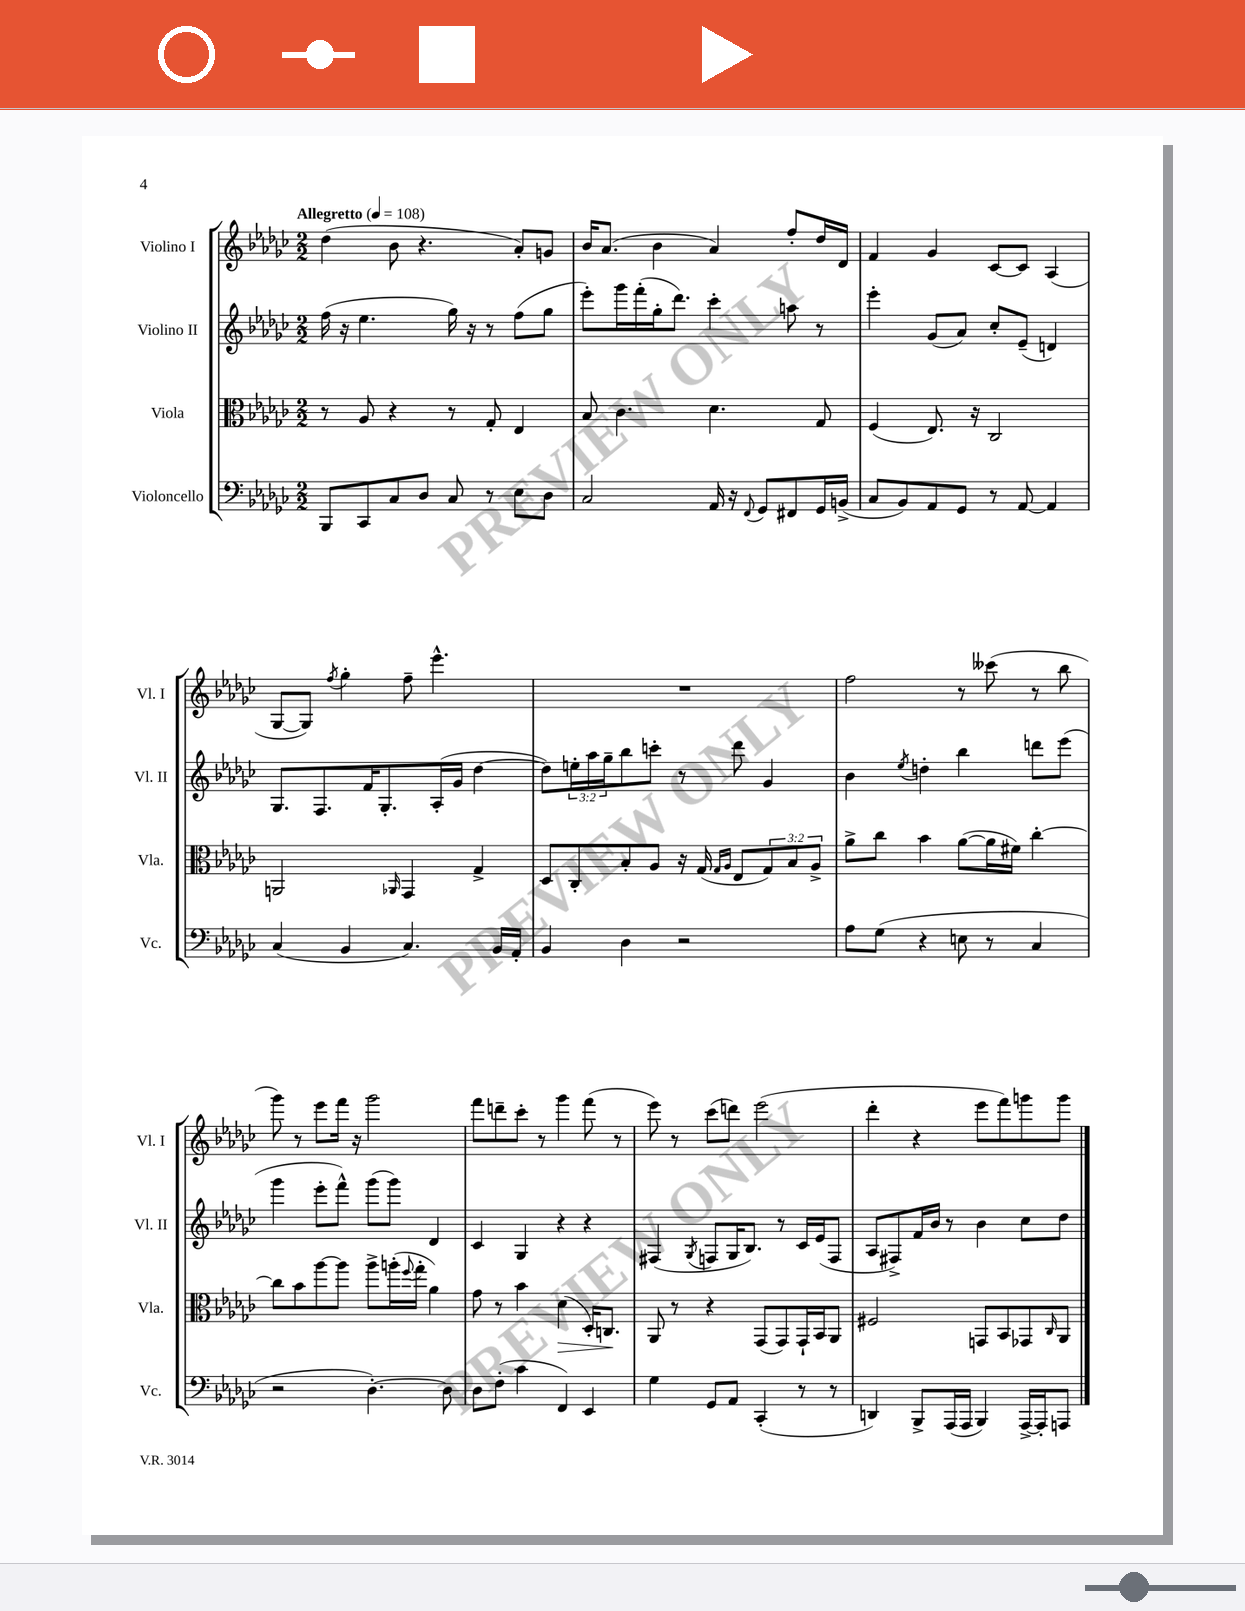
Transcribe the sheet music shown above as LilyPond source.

<<
\new StaffGroup <<
\new Staff = "s0" \with { instrumentName = "Violino I" shortInstrumentName = "Vl. I" } {
    \clef treble \key ges \major \numericTimeSignature \time 2/2 \tempo "Allegretto" 4 = 108
    des''4( bes'8 r4. aes'8-.) g'8 |
    bes'16 aes'8.( bes'4 aes'4) f''8-. des''16 des'16 |
    f'4 ges'4 ces'8~ ces'8 aes4( |
    ges8~ ges8) \acciaccatura { f''8 } ges''4-. f''8-- ees'''4.-^ |
    R1 |
    f''2 r8 ceses'''8( r8 bes''8 |
    ges'''8) r8 ees'''8 f'''16 r16 ges'''2 |
    f'''8 d'''8-- ces'''8-. r8 ges'''4 f'''8( r8 |
    ees'''8) r8 ces'''8( d'''8) ees'''2( |
    des'''4-. r4 ees'''8 f'''8) g'''8 g'''8 \bar "|." |
}
\new Staff = "s1" \with { instrumentName = "Violino II" shortInstrumentName = "Vl. II" } {
    \clef treble \key ges \major \numericTimeSignature \time 2/2 \override Staff.TupletNumber.text = #tuplet-number::calc-fraction-text
    f''16( r16 ees''4. ges''16) r16 r8 f''8( ges''8 |
    ees'''8-.) ges'''16 f'''16-.( ges''16-. des'''8.) ces'''4-. a''8 r8 |
    ees'''4-. ges'8( aes'8) ces''8-. ees'8--( d'4) |
    ges8. f8. f'16 ges8.-. aes16-.( ges'16 des''4~ |
    des''8) \tuplet 3/2 { e''16-. aes''16 ges''16-- } bes''8 c'''8-. r8 des'''8 ges'4 |
    bes'4 \acciaccatura { ees''8 } d''4-. bes''4 d'''8 ees'''8( |
    ges'''4 ees'''8-. f'''8-^) ges'''8( ges'''8) des'4 |
    ces'4 ges4 r4 r4 |
    fis4( \acciaccatura { ges8 } f8 ges16 bes8.) r8 ces'16 ees'16( f8 |
    aes8 fis8->) f'16 bes'16 r8 bes'4 ces''8 des''8 \bar "|." |
}
\new Staff = "s2" \with { instrumentName = "Viola" shortInstrumentName = "Vla." } {
    \clef alto \key ges \major \numericTimeSignature \time 2/2 \override Staff.TupletNumber.text = #tuplet-number::calc-fraction-text
    r8 aes8 r4 r8 ges8-. ees4 |
    bes8 ces'4. des'4. ges8 |
    f4( ees8.) r16 ces2 |
    a,2 \grace { aes,16 } ges,4 ges4-> |
    des8 ces8-. bes8-. aes8 r16 ges16( \grace { ges16 aes16 } ees8 \tuplet 3/2 { ges8) bes8 aes8-> } |
    aes'8-> ces''8 bes'4 aes'8~( aes'16 fis'16) ces''4~-. |
    ces''8 bes'8 aes''8~ aes''8 aes''8-> a''16-.( \appoggiatura { f''8 } ges''16-. aes'4) |
    ges'8 r8 bes'4 des'4\>( des16-.) c8.\! |
    aes,8 r8 r4 ges,8( ges,8) ges,16-! bes,16 aes,8 |
    fis2 g,8 bes,8 ges,8 \grace { ces16 } aes,8 \bar "|." |
}
\new Staff = "s3" \with { instrumentName = "Violoncello" shortInstrumentName = "Vc." } {
    \clef bass \key ges \major \numericTimeSignature \time 2/2
    bes,,8 ces,8 ces8 des8 ces8 r8 ees8 des8 |
    ces2 aes,16 r16 \appoggiatura { f,8 } ges,8 fis,8 ges,16 b,16->( |
    ces8 bes,8) aes,8 ges,8 r8 aes,8~ aes,4 |
    ces4( bes,4 ces4.) bes,16 aes,16-. |
    bes,4 des4 r2 |
    aes8 ges8( r4 e8 r8 ces4 |
    r2 des4.~-.) des8 |
    des8 f8-.( ces'4 f,4) ees,4 |
    ges4 ges,8 aes,8 ces,4-.( r8 r8 |
    d,4) bes,,8-> aes,,16( aes,,16 bes,,4) aes,,16~-> aes,,16-. a,,8 \bar "|." |
}
>>
>>
\layout { \context { \Score \remove "Bar_number_engraver" } }
